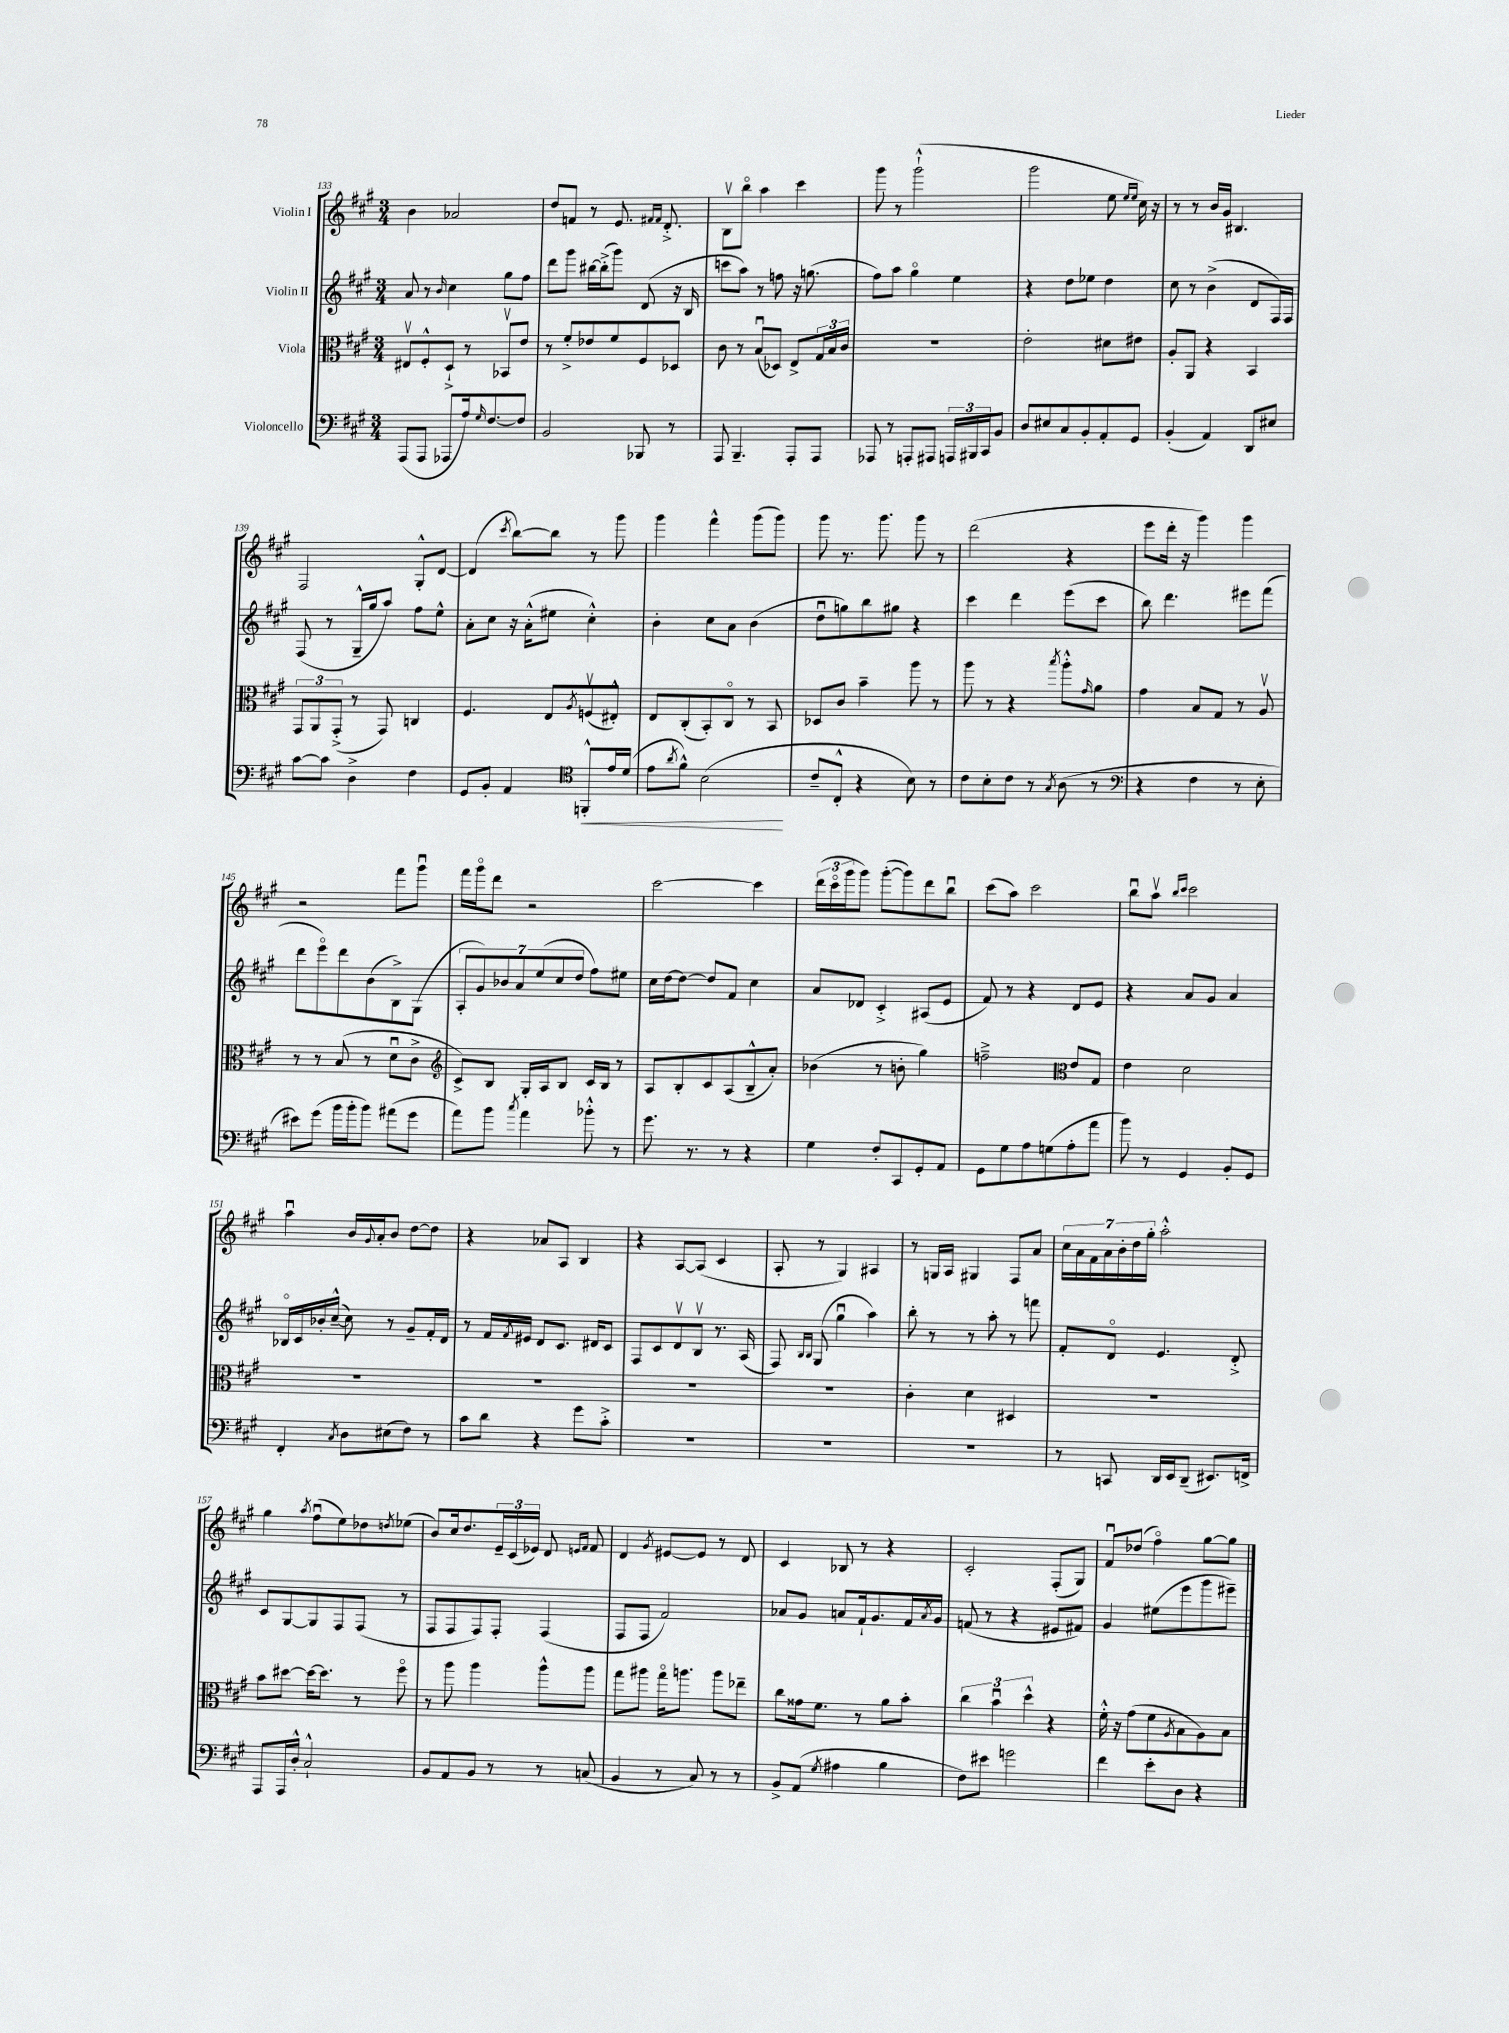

**kern	**dynam	**kern	**kern	**kern
*part4	*part4	*part3	*part2	*part1
*staff4	*staff4	*staff3	*staff2	*staff1
*I"Violoncello	*	*I"Viola	*I"Violin II	*I"Violin I
*clefF4	*	*clefC3	*clefG2	*clefG2
*k[f#c#g#]	*	*k[f#c#g#]	*k[f#c#g#]	*k[f#c#g#]
*M3/4	*	*M3/4	*M3/4	*M3/4
=133	=133	=133	=133	=133
(8AAA/L	.	8E#Xv/L	8a/	4b\
8AAA/J	.	8F#'^^/	8r	.
.	.	.	16qqb/	.
8AAA-X/L	.	8D`^/J	4cc#\	2a-X/
16A/k)	.	8r	.	.
16qqG#/	.	.	.	.
[8.F#/	.	.	.	.
.	.	8BB-Xv/L	8gg#\L	.
8F#/J]	.	8e/J	8ff#\J	.
=134	=134	=134	=134	=134
2BB/	.	8r	8ddd\L	8dd/L
.	.	8f#'^/L	8ggg#\J	8fn/J
.	.	8e-X/	[16bb#X\LL	8r
.	.	.	(16bb#'^\J]	.
.	.	8f#/	8ggg#\J)	8.e/
8BBB-X/	.	8F#/	(8d/	.
.	.	.	.	16qqf#X/LL
.	.	.	.	16qqf#/JJ
.	.	.	.	8.d'^/
8r	.	8D-X/J	16r	.
.	.	.	16B/	.
=135	=135	=135	=135	=135
8AAA/	.	8c#\	8cccn\L	8Bv\L
4.BBB~/	.	8r	8aa\J)	8bb\J
.	.	(8Bu/L	8r	4aa\
.	.	8D-X/J)	8ffn\	.
8AAA'/L	.	8E^/L	16r	4ccc#\
.	.	.	(8.ggn\	.
8AAA/J	.	24G#/L	.	.
.	.	24B/	.	.
.	.	24c#/JJ	.	.
=136	=136	=136	=136	=136
8AAA-X/	.	2.r	8ff#\L)	8ggg#\
8r	.	.	8aa\J	8r
8AAAn'/L	.	.	4gg#\	(2ggg#`^^\
8AAA#X/J	.	.	.	.
24AAAn/LL	.	.	4ee\	.
24BBB#X/	.	.	.	.
24CC#/J	.	.	.	.
8BB/J	.	.	.	.
=137	=137	=137	=137	=137
8D/L	.	2e'\	4r	2ggg#\
8E#X/	.	.	.	.
8C#/	.	.	8dd\L	.
8BB'/	.	.	8ee-X\J	.
8AA'/	.	8d#X\L	4dd\	8ee\
.	.	.	.	16qqee/LL
.	.	.	.	16qqee/JJ
8GG#/J	.	8e#X\J	.	16cc#\)
.	.	.	.	16r
=138	=138	=138	=138	=138
(4BB'/	.	8A'/L	8cc#\	8r
.	.	8AA/J	8r	8r
4AA/)	.	4r	(4b^\	16b/LL
.	.	.	.	16g#/JJ
.	.	.	.	4.B#X/
8DD/L	.	4BB/	8d/L	.
8E#X/J	.	.	16F#/L)	.
.	.	.	16F#/JJ	.
!!LO:LB:g=z
=139	=139	=139	=139	=139
[8c#\L	.	12GG#/L	(8F#/	2F#/
.	.	12AA/	.	.
8c#\J]	.	.	8r	.
.	.	(12GG#'^/J	.	.
4D^\	.	8r	16G#~^^/LL	.
.	.	.	16gg#/J	.
.	.	8GG#/)	8aa/J)	.
4F#\	.	4Cn/	8ff#\L	8G#'^^/L
.	.	.	8ee^^\J	[8d/J
=140	=140	=140	=140	=140
8GG#/L	.	4.F#/	8a'\L	(4d/]
8BB'/J	.	.	8cc#\J	.
.	.	.	.	8qccc#/
4AA/	.	.	16r	[8bb\L)
.	.	.	(16a'^^\KL	.
.	.	8E/L	8ee#X\J	8bb\J]
*clefC4	*	*	*	*
.	.	8qA/	.	.
!	!LO:HP:b	!	!	!
8FFn'^^/L	<	(8Fnv/	4cc#'^^\)	8r
16e/L	.	8E#X'^^/J)	.	8ggg#\
(16d/JJ	.	.	.	.
=141	=141	=141	=141	=141
8e\L	.	8E/L	4b'\	4ggg#\
8qa/	.	.	.	.
8f#^^\J)	.	(8C#'/	.	.
(2B\	.	8BB'/)	8cc#\L	4fff#^^\
.	.	8C#/J	8a\J	.
.	.	8r	(4b\	(8ggg#\L
.	.	8BB/	.	8ggg#\J)
.	[	.	.	.
=142	=142	=142	=142	=142
8c#~/L	.	8D-X/L	8ddu\L	8ggg#\
8C#'^^/J	.	8c#/J	8ggn\)	8.r
4r	.	4b~\	8bb\	.
.	.	.	.	8.ggg#\
.	.	.	8gg#X\J	.
8B\)	.	8aa\	4r	8ggg#\
8r	.	8r	.	8r
=143	=143	=143	=143	=143
8c#\L	.	8aa\	4ccc#\	(2ddd\
8B'\	.	8r	.	.
8c#\J	.	4r	4ddd\	.
8r	.	.	.	.
8qG#/	.	8qbb/	.	.
(8A\	.	8aa'^^\L	(8eee\L	4r
.	.	16qqg#/	.	.
8r	.	8a\J	8ccc#\J	.
=144	=144	=144	=144	=144
*clefF4	*	*	*	*
4r	.	4g#\	8bb\)	8eee\L
.	.	.	4.ddd\	16ddd'\Jk
.	.	.	.	16r
4F#\	.	8B/L	.	4ggg#\)
.	.	8G#/J	.	.
8r	.	8r	8eee#X\L	4ggg#\
8E'\	.	8Av/	(8fff#\J	.
!!LO:LB:g=z
=145	=145	=145	=145	=145
8e#X\L)	.	8r	8ddd\L	2r
(8g#\J	.	8r	8eee\)	.
16b\LL	.	(8B/	8ddd\	.
16b'\J	.	.	.	.
8b\J)	.	8r	(8b\	.
(8a#X\L	.	8du\L	8B^\)	8fff#\L
8g#\J	.	8c#^\J	(8G#\J	8ggg#u\J
=146	=146	=146	=146	=146
*	*	*clefG2	*	*
8a\L)	.	8c#^/L)	14A'/L	16fff#\LL
.	.	.	.	16ggg#\J
.	.	.	14g#/)	.
8b\J	.	8B/J	.	8ddd\J
.	.	.	14b-X/	.
.	.	.	14a/	.
8qcc#/	.	.	.	.
4a\	.	16G#'/LL	.	2r
.	.	.	(14ee/	.
.	.	16A/J	.	.
.	.	.	14cc#/	.
.	.	8B/J	.	.
.	.	.	14dd/J	.
8b-X'^^\	.	16c#/LL	8ff#\L)	.
.	.	16B/JJ	.	.
8r	.	8r	8ee#X\J	.
=147	=147	=147	=147	=147
8.g#\	.	8A/L	16cc#\LL	[2ccc#\
.	.	.	[16dd\J	.
.	.	8B'/	8dd\J_	.
8.r	.	.	.	.
.	.	8c#/	8dd/L]	.
8r	.	(8A/	8f#/J	.
4r	.	8B~^^/	4cc#\	4ccc#\]
.	.	8a'/J)	.	.
=148	=148	=148	=148	=148
4G#\	.	(4b-X\	8a/L	(24ddd\LL
.	.	.	.	24ccc#\
.	.	.	.	24ggg#\J
.	.	.	8d-X/J	8ggg#\J)
8F#'/L	.	8r	4c#'^/	([8ggg#'\L
8CC#/	.	8bn'\	.	8ggg#\])
8GG#'/	.	4gg#\)	(8A#X/L	8ddd\
8AA/J	.	.	8e/J	8bbu\J
=149	=149	=149	=149	=149
8GG#\L	.	2ffn~^\	8f#/)	(8ccc#\L
8G#\	.	.	8r	8aa\J)
8A\	.	.	4r	2ccc#\
(8Gn\	.	.	.	.
*	*	*clefC3	*	*
8A'\	.	8e/L	8d/L	.
8a\J	.	8G#/J	8e/J	.
=150	=150	=150	=150	=150
8b\)	.	4e\	4r	8bbu\L
8r	.	.	.	8aav\J
.	.	.	.	16qqbb/LL
.	.	.	.	16qqccc#/JJ
4GG#/	.	2d\	8a/L	2ccc#\
.	.	.	8g#/J	.
8BB'/L	.	.	4a/	.
8GG#/J	.	.	.	.
!!LO:LB:g=z
=151	=151	=151	=151	=151
4FF#'/	.	2.r	16B-X/LL	4aau\
.	.	.	16c#/	.
.	.	.	16b-X'/	.
.	.	.	([16cc#~^^/JJ	.
8qC#/	.	.	.	.
8D\L	.	.	8cc#\])	16b/LL
.	.	.	.	8qqg#/
.	.	.	.	16a'/J
(8E#X\	.	.	8r	8b/J
8F#\J)	.	.	8g#~/L	[8dd\L
8r	.	.	16f#'/L	8dd\J]
.	.	.	16d/JJ	.
=152	=152	=152	=152	=152
8c#\L	.	2.r	8r	4r
8d\J	.	.	16f#/LL	.
.	.	.	8qf#/	.
.	.	.	16e#X/JJ	.
4r	.	.	8d/L	8a-X/L
.	.	.	8.c#/J	8A/J
8g#\L	.	.	.	4B/
.	.	.	16d#X/KL	.
8c#'^\J	.	.	8c#/J	.
=153	=153	=153	=153	=153
2.r	.	2.r	8F#/L	4r
.	.	.	8c#/	.
.	.	.	8dv/	[8A/L
.	.	.	8Bv/J	(8A/J]
.	.	.	8.r	4c#/
.	.	.	(16A/	.
=154	=154	=154	=154	=154
2.r	.	2.r	8F#/)	8A'/
.	.	.	16qqB/LL	.
.	.	.	16qqB/JJ	.
.	.	.	(8G#/	8r
.	.	.	4gg#u\	4G#/)
.	.	.	4aa\)	4A#X/
=155	=155	=155	=155	=155
2.r	.	4c#'\	8bb'\	8r
.	.	.	8r	16Gn/LL
.	.	.	.	16A/JJ
.	.	4d\	8r	4G#X/
.	.	.	8aa'\	.
.	.	4D#X/	8r	8F#/L
.	.	.	8fffn\	8a/J
=156	=156	=156	=156	=156
8r	.	2.r	8f#'/L	28cc#\LL
.	.	.	.	28a\
.	.	.	.	28f#\
.	.	.	.	28a\
8CCn/	.	.	8d/J	.
.	.	.	.	28b'\
.	.	.	.	28dd\
.	.	.	.	28gg#'\JJ
16DD/LL	.	.	4.e/	2aa'^^\
16EE/J	.	.	.	.
(8DD~/J	.	.	.	.
8.EE#X/L)	.	.	.	.
.	.	.	8d'^/	.
16FFn^/Jk	.	.	.	.
!!LO:LB:g=z
=157	=157	=157	=157	=157
8AAA/L	.	8b\L	8c#/L	4gg#\
16AAA/L	.	[8dd#X\J	[8G#/	.
16D'^^/JJ	.	.	.	.
.	.	.	.	8qaa/
2C#`^^/	.	16dd#\KL_	8G#/]	(8ff#u\L
.	.	8.dd#\J]	.	.
.	.	.	8F#/	8ee\)
.	.	8r	(8F#/J	8dd-X\
.	.	.	.	8qddn/
.	.	8ff#\	8r	(8ee-X\J
=158	=158	=158	=158	=158
8BB/L	.	8r	8F#/L	8b/L)
8AA/	.	8aa\	8F#/	16cc#/k
.	.	.	.	8.dd/
8BB/J	.	4aa\	8F#/)	.
8r	.	.	8F#'/J	24e~/L
.	.	.	.	(24c#/
.	.	.	.	24e-X/JJ)
8r	.	8aa^^\L	(4F#/	8d/
.	.	.	.	16qqen/LL
.	.	.	.	16qqf#/JJ
(8Cn/	.	8aa\J	.	8f#/
=159	=159	=159	=159	=159
4BB/	.	8gg#\L	8F#/L	4d/
.	.	8aa#X\J	8F#/J	.
.	.	.	.	8qg#/
8r	.	16gg#\KL	2f#/)	[8e#X/L
.	.	8.aan\J	.	.
8C#/)	.	.	.	8e#/J]
8r	.	8aa\L	.	8r
8r	.	8ee-X~\J	.	8d/
=160	=160	=160	=160	=160
8BB^/L	.	8cc#\L	8a-X/L	4c#/
(8AA/J	.	16g##X\k	8g#/J	.
.	.	8.f#\J	.	.
8qG#/	.	.	.	.
4A#X\	.	.	8an/L	8B-X/
.	.	8r	16f#`/k	8r
.	.	.	8.g#/	.
4B\	.	8a\L	.	4r
.	.	8b'\J	16f#/L	.
.	.	.	8qa/	.
.	.	.	16g#/JJ	.
=161	=161	=161	=161	=161
8F#\L)	.	6cc#\	(8fn/	2c#'/
8e#X\J	.	.	8r	.
.	.	6bu\	.	.
2gn\	.	.	4r	.
.	.	6dd^^\	.	.
.	.	4r	8e#X/L	(8F#'/L
.	.	.	8f#X/J)	8G#/J)
=162	=162	=162	=162	=162
4f#\	.	16f#'^^\	4g#/	8f#u/L
.	.	16r	.	.
.	.	(8g#\L	.	(8dd-X/J
8e'\L	.	8f#\	(8ee#X\L	4ff#\)
.	.	8qA/	.	.
8D\J	.	8B\	8eee\	.
4r	.	8A\)	8ggg#\	[8gg#\L
.	.	8B\J	8eee#X~\J)	8gg#\J]
==	==	==	==	==
*-	*-	*-	*-	*-
